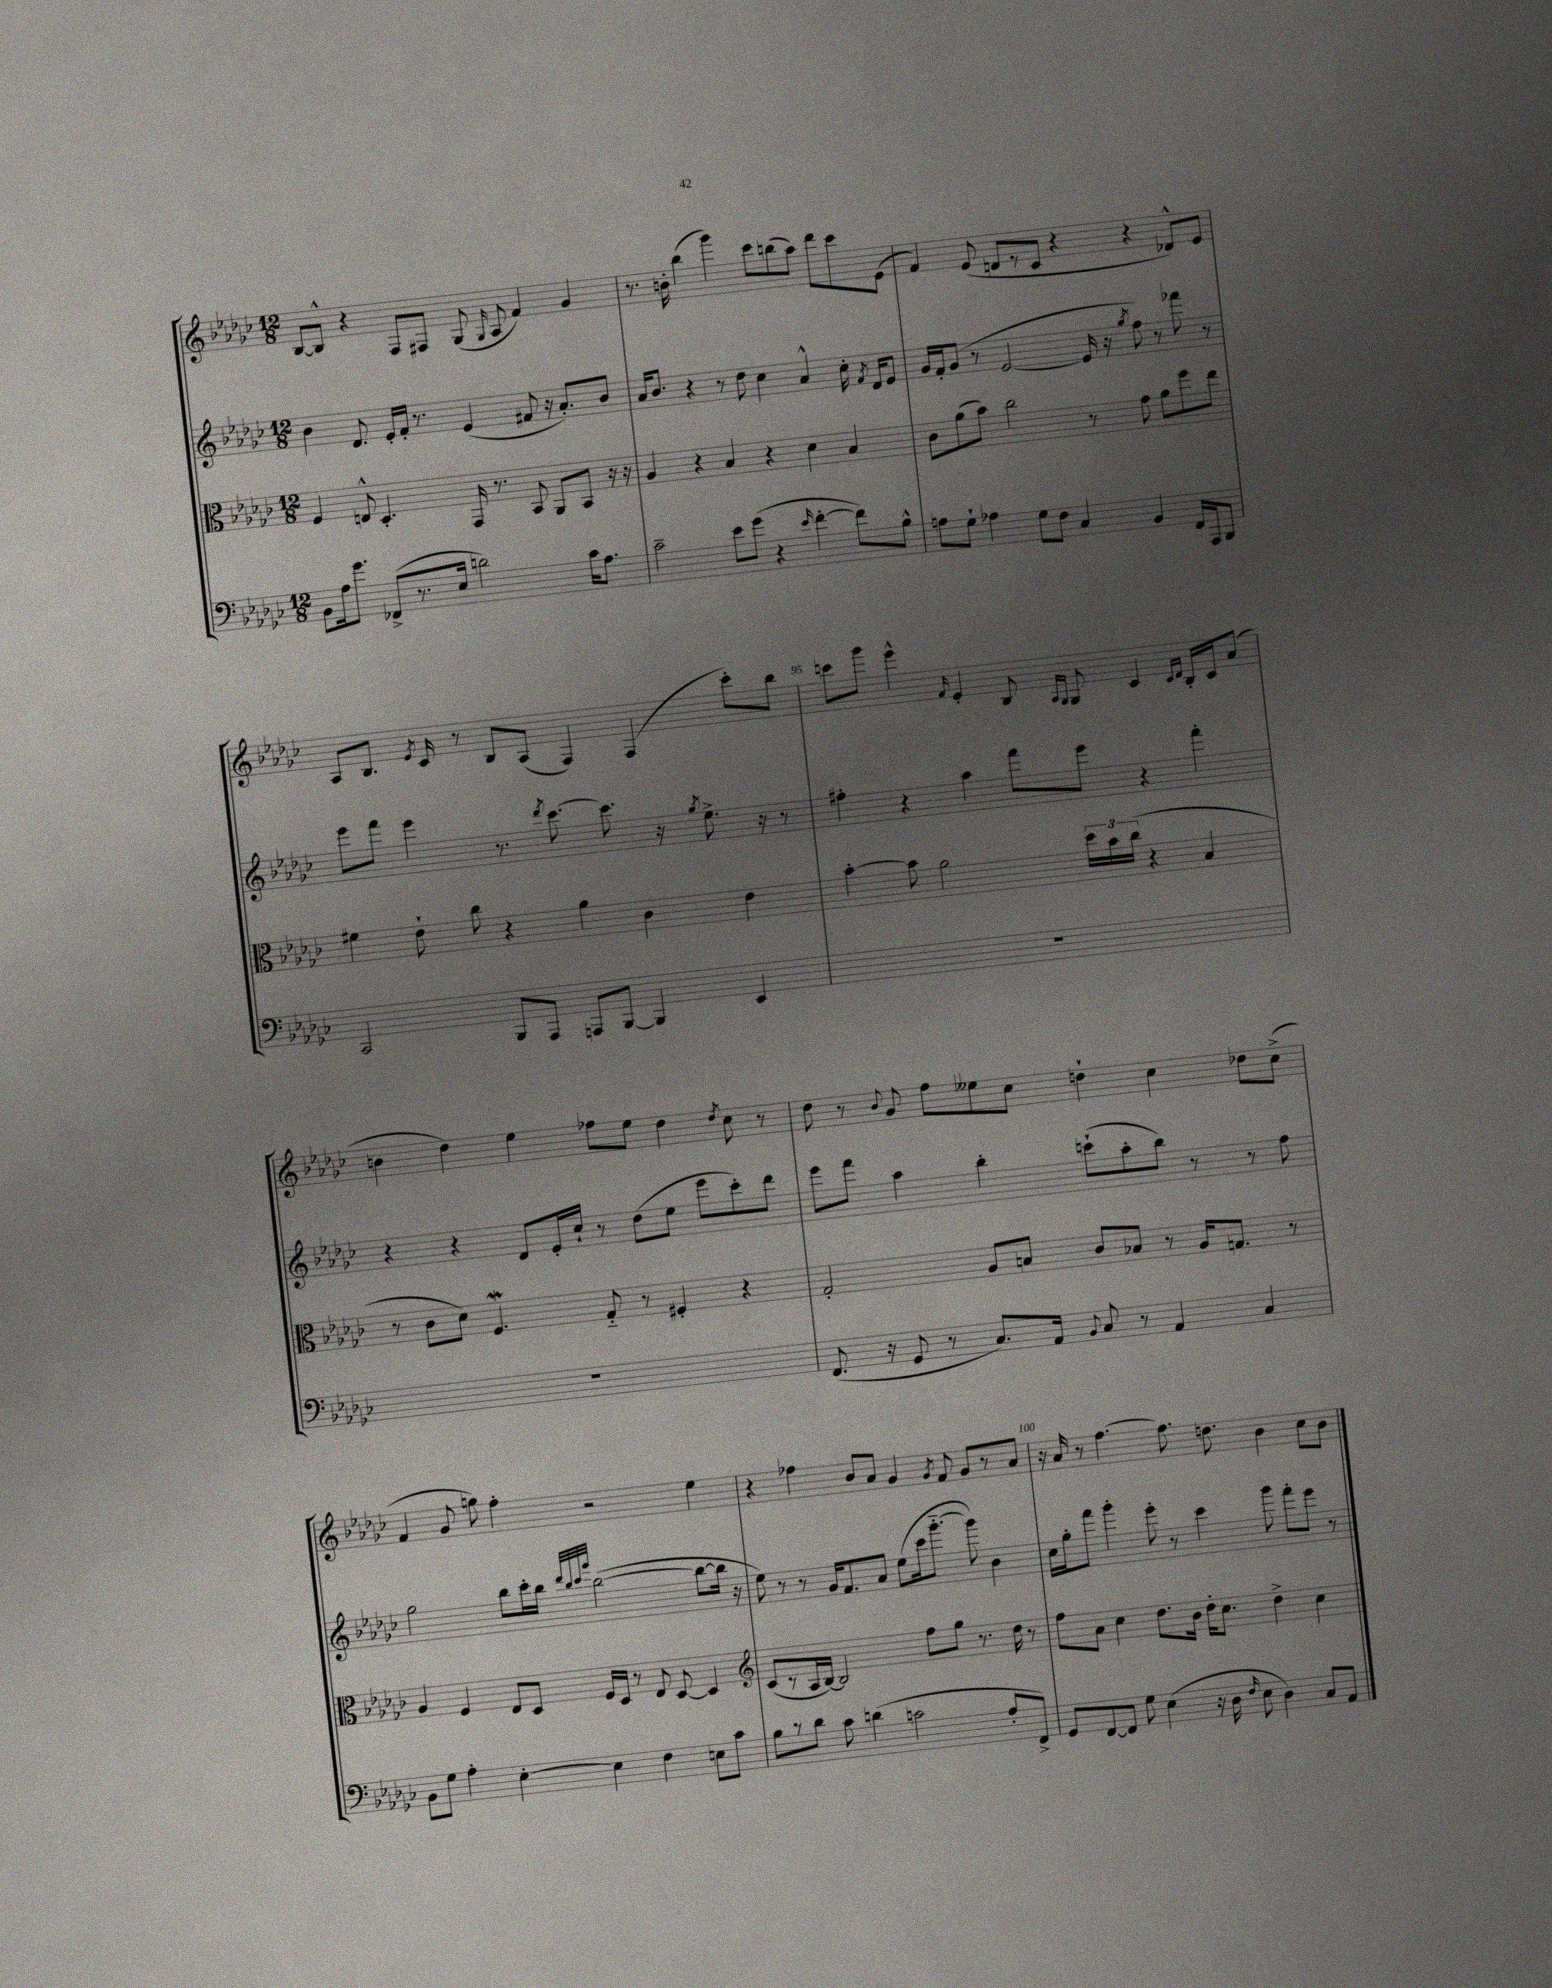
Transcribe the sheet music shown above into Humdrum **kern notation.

**kern	**kern	**kern	**kern
*staff4	*staff3	*staff2	*staff1
*clefF4	*clefC3	*clefG2	*clefG2
*k[b-e-a-d-g-c-]	*k[b-e-a-d-g-c-]	*k[b-e-a-d-g-c-]	*k[b-e-a-d-g-c-]
*M12/8	*M12/8	*M12/8	*M12/8
8BB-	4F	4b-	[8B-
16A-	.	.	8B-^^]
8.g-	.	.	.
.	8E^^	8.d-	4r
(8FF-^	4.D-'	.	.
.	.	16e-'	.
8.r	.	16f'	8F
.	.	8.r	.
.	.	.	8F#
16E-	.	.	.
2d)	16GG-	(4e-	(8G-
.	8.r	.	.
.	.	.	16qqG-
.	.	.	8A-
.	8BB-	8f#	4f)
.	8AA-	16r	.
.	.	8.a-')	.
16c-	8BB-	.	4g-
8.A-	.	.	.
.	16r	8b-	.
.	16r	.	.
=	=	=	=
2c-~	4A-	16a-	8.r
.	.	8.b-	.
.	.	.	16b'
.	4r	4r	(4bb-
8e-	4B-	8r	4ggg-)
(8g-	.	8dd-	.
4r	4r	4cc-	8ccc-
.	.	.	(8bb
16qqe-	.	.	.
[4f'	4d-	4a-^^	8aa-)
.	.	.	8ddd-
8f])	4B-	16cc-'	8ccc-
.	.	8qf	.
.	.	16d-	.
8B-^^	.	8e-	(8e-
=	=	=	=
8A	8c-	16g-	4f)
.	.	16f'	.
8G-`	(8a-	(8g-	.
4A-	8b-)	8r	(8e-
.	2cc-	[2e-	8d
8G-	.	.	8r
8F	.	.	8c-
4C-	.	.	4r
.	8r	16e-]	.
.	.	16r	.
.	.	8qgg-	.
4BB-	8g-	8ff)	4r
.	8a-	8r	.
16FF	8ff	8fff-	8d-^^)
16AAA-	.	.	.
8BBB-	8ee-	8r	8e-
=	=	=	=
2CC-	4f#	8eee-	8A-
.	.	8fff	8.B-
.	8e-`	4eee-	.
.	.	.	8qe-
.	.	.	16c-
.	8cc-	.	8r
8BBB-	4r	8.r	8B-
8AAA-	.	.	(8A-
.	.	8qddd-	.
.	.	[8.ccc-	.
8AAA	4a-	.	4F)
[8BBB-	.	8.ccc-]	.
4BBB-]	4c-	.	(4F
.	.	16r	.
.	.	8qgg-	.
.	.	8.ee-^	.
4EE-	4e-	.	8ccc-')
.	.	16r	.
.	.	8r	8bb-
=	=	=	=
1.r	[4b-'	4ff#'	8ccc
.	.	.	8ggg-
.	8b-]	4r	4eee-^^
.	2a-	.	.
.	.	.	16qqf
.	.	4aa-	4e-'
.	.	8fff	8B-
.	.	.	16qqA-
.	.	.	16qqG-
.	24dd-	8eee-	8G-
.	24b-	.	.
.	(24cc-	.	.
.	4r	4r	4c-
.	.	.	16qqc-
.	.	.	16qqd-
.	4B-	4fff'	16B-'
.	.	.	16c-
.	.	.	(8a-
=	=	=	=
1.r	8r	4r	4b
.	8c-	.	.
.	8d-)	4r	4dd-)
.	4.F	.	.
.	.	8d-	4ee-
.	.	16e-'	.
.	.	16cc-`	.
.	8G-'~	8r	8ff-
.	8r	(8dd-	8ee-
.	4F#'	8ee-	4dd-
.	.	8eee-	.
.	.	.	8qdd-
.	4r	8ccc-')	8cc-
.	.	8ddd-	8r
=	=	=	=
(8.FF	2G-'	8eee-	8dd-
.	.	8fff	8r
16r	.	.	.
.	.	.	8qqb-
8GG-	.	4aa-	8g-
8r	.	.	8ff
8.C-)	8A-	4bb-'	8ee--
.	8B	.	8cc-
16AA-	.	.	.
8qqBB-	.	.	.
8C-	8c-	(8ccc`	4dd`
8r	8B-	8aa-'	.
4AA-	8r	8bb-)	4cc-
.	16A-	8r	.
.	8.G	.	.
4C-	.	8r	8dd-
.	8r	8ff	(8cc-^
=	=	=	=
8BB-	4A-	2gg-	4f
8G-	.	.	.
4A-'	4F	.	8g-
.	.	.	8gg)
[4E-'	8E-	8bb-	4ff'
.	8D-	16ccc-'	.
.	.	16bb-	.
.	.	32qqddd-	.
.	.	32qqbb-	.
.	.	32qqccc-	.
.	.	32qqggg-	.
4E-]	16F	([2bb-	2r
.	16D-	.	.
.	8r	.	.
4F	8E-	.	.
.	[8D-	.	.
8E	4D-]	8bb-_	4ee-
8c-	.	16bb-]	.
.	.	16r	.
=	=	=	=
*	*clefG2	*	*
8B-	(8c-	8ee-)	4r
8r	8r	8r	.
8d-	16A-	8r	4ff-
.	[16B-)	.	.
8c-	2B-]	16g-	.
.	.	8.f	.
(4d	.	.	8b-
.	.	8a-	8a-
2c	.	(8ee-	4g-
.	8ff	16ccc-	.
.	.	[8.ggg-'~	.
.	.	.	8qg-
.	8gg-	.	8f
.	8.r	8ggg-])	8g-
8A-'	.	4b-	8r
.	16dd-	.	.
8FF^)	8r	.	8a-
=	=	=	=
8GG-	8ff	16cc-	16r
.	.	16gg-'	16a-
[8FF	8a-	8fff	8r
8FF]	4cc-	4ggg-'	[4.ff
8G-	.	.	.
(4E-	8.dd-	8eee-'	.
.	.	8r	8.ff]
.	16b-	.	.
16r	16dd-'	4ccc-	.
16D-	8.cc-	.	8.dd
16qqF	.	.	.
8E-	.	.	.
4D-)	4dd-^	8ggg-	4b-
.	.	8fff'	.
8C-	4cc-	8eee-	8cc-
8AA-	.	8r	8b-
==	==	==	==
*-	*-	*-	*-
